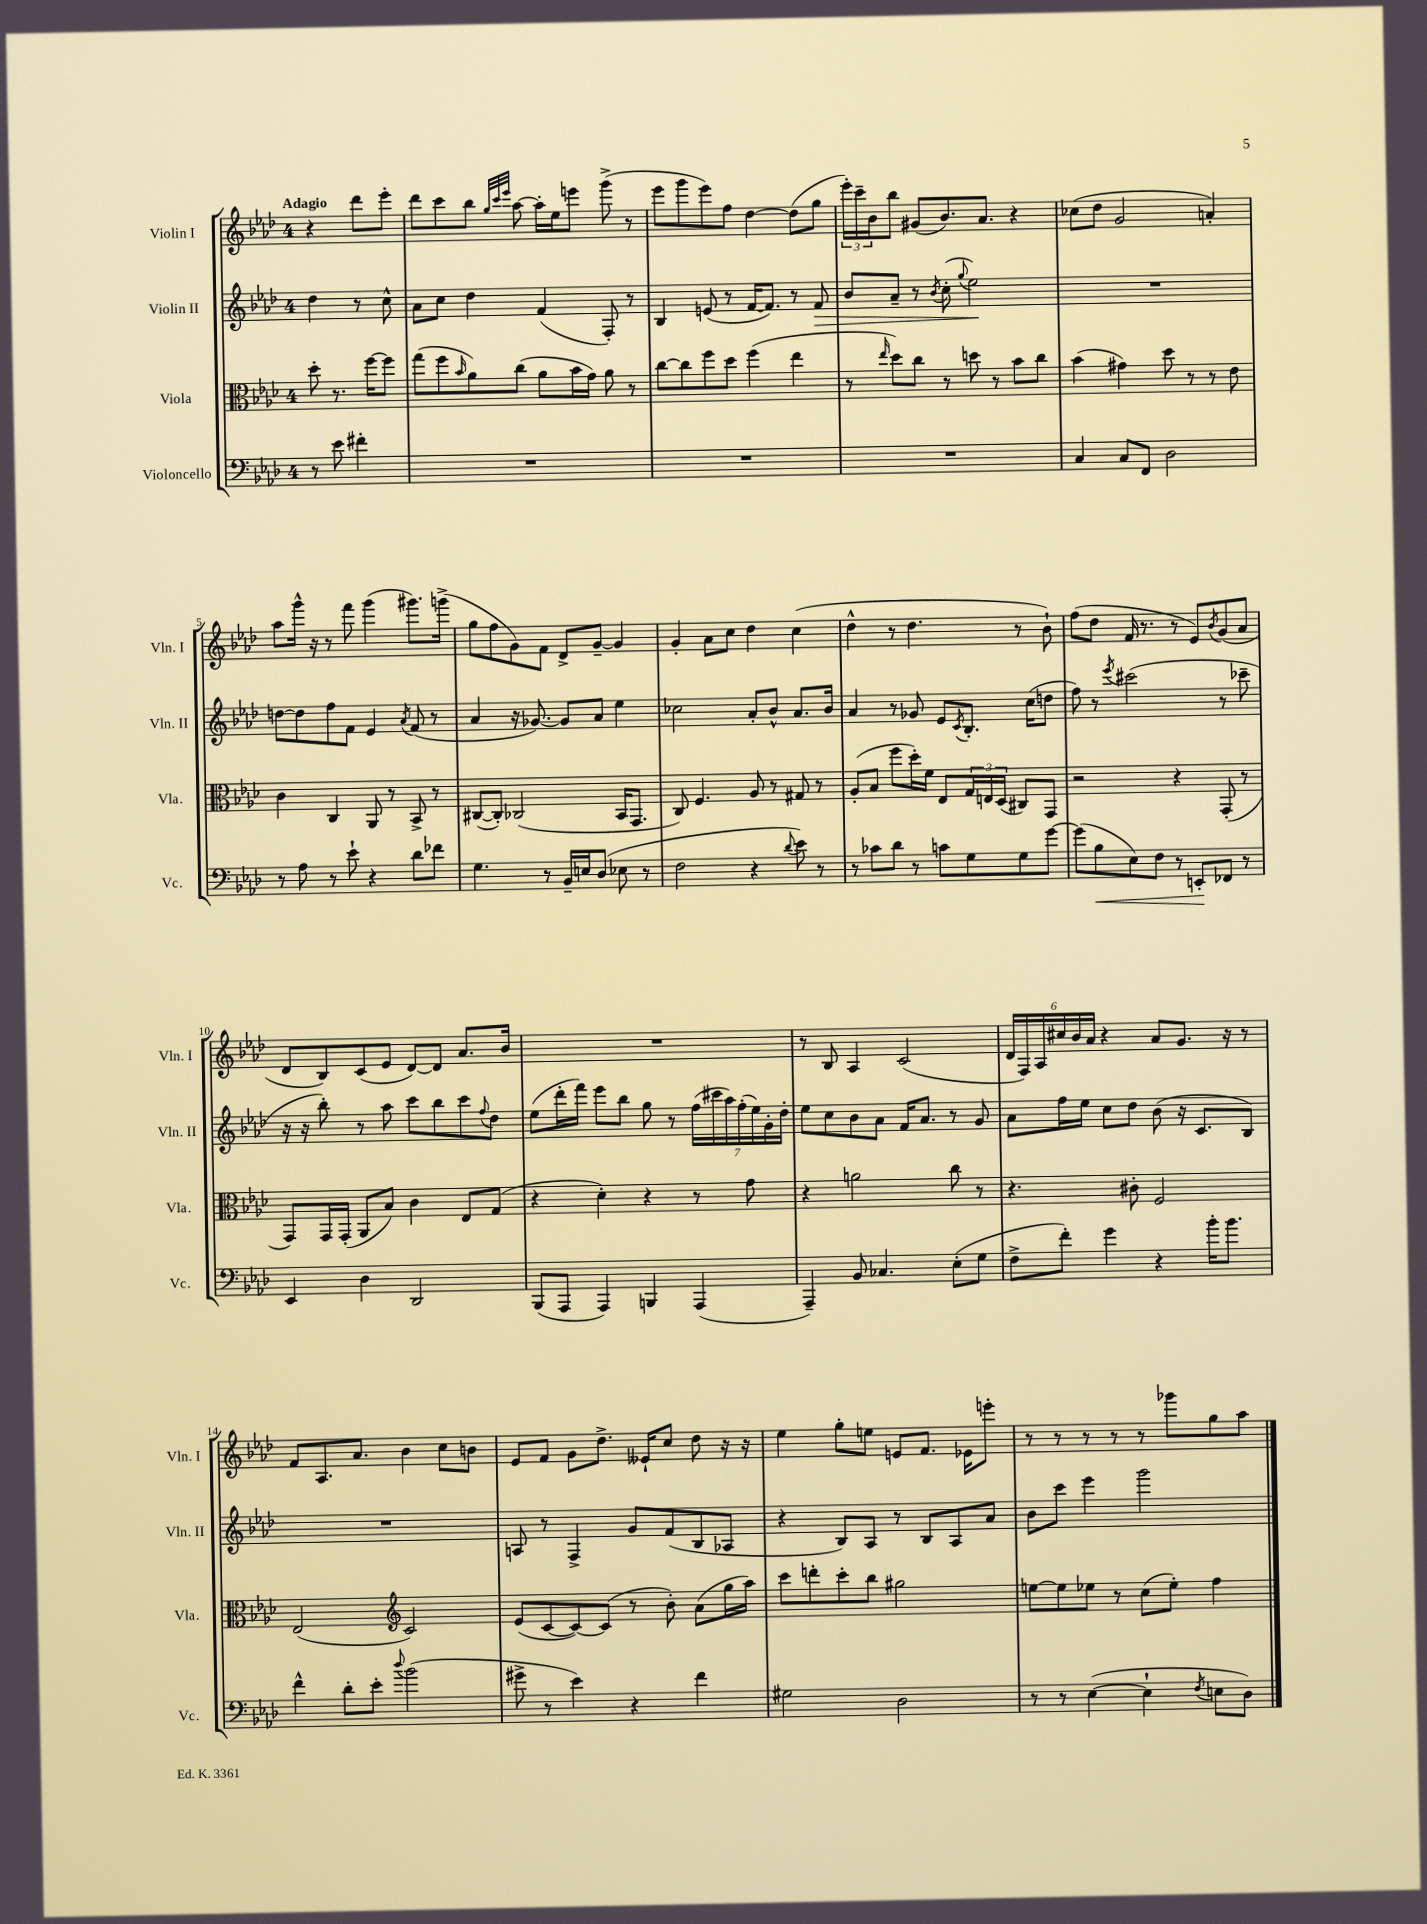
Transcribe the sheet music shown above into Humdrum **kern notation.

**kern	**dynam	**kern	**kern	**dynam	**kern
*part4	*part4	*part3	*part2	*part2	*part1
*staff4	*staff4	*staff3	*staff2	*staff2	*staff1
*I"Violoncello	*	*I"Viola	*I"Violin II	*	*I"Violin I
*I'Vc.	*	*I'Vla.	*I'Vln. II	*	*I'Vln. I
*clefF4	*	*clefC3	*clefG2	*	*clefG2
*k[b-e-a-d-]	*	*k[b-e-a-d-]	*k[b-e-a-d-]	*	*k[b-e-a-d-]
*M4/4	*	*M4/4	*M4/4	*	*M4/4
=	=	=	=	=	=
!	!	!	!	!	!LO:TX:a:B:t=Adagio
8r	.	8dd-'\	4dd-\	.	4r
8e-\	.	8.r	.	.	.
4f#X'\	.	.	8r	.	8ddd-\L
.	.	[16ff\KL	.	.	.
.	.	8ff\J]	8cc^^\	.	8eee-'\J
=1	=1	=1	=1	=1	=1
1r	.	(8gg\L	8a-\L	.	8ddd-\L
.	.	8ff\	8cc\J	.	8ccc\
.	.	16qqb-/	.	.	.
.	.	8a-\)	4dd-\	.	8bb-\J
.	.	.	.	.	32qqgg/LLL
.	.	.	.	.	32qqccc/
.	.	.	.	.	32qqeee-/JJJ
.	.	(8cc\J	.	.	[8aa-\
.	.	8a-\L	(4f/	.	16aa-'\LL]
.	.	.	.	.	16ee-\J
.	.	16b-\L	.	.	8eeen\J
.	.	16g\JJ)	.	.	.
.	.	8a-\	8F'/)	.	(8ggg^\
.	.	8r	8r	.	8r
=2	=2	=2	=2	=2	=2
1r	.	[8cc\L	4B-/	.	8eee-\L
.	.	8cc\]	.	.	8ggg\
.	.	8ff\	(8en/	.	8eee-\)
.	.	8dd-\J	8r	.	8ff\J
.	.	(4ff\	[16f/KL	.	[4dd-\
.	.	.	8.f/J])	.	.
.	.	4ee-\	8r	.	(8dd-\L]
!	!	!	!	!LO:HP:b	!
.	.	.	8f/	>	8gg\J
=3	=3	=3	=3	=3	=3
1r	.	8r	8b-/L	.	24eee-'\LL)
.	.	.	.	.	24ccc~\
.	.	.	.	.	24b-\J
.	.	16qqee-/	.	.	.
.	.	8dd-\L)	8a-~/J	.	8bb-\J
.	.	8cc\J	8r	.	(8g#X/L
.	.	.	8qb-/	.	.
.	.	8r	(8cc'\	.	8.b-/)
.	.	.	8qqgg/	.	.
.	.	8ddn\	2ee-\)	.	.
.	.	.	.	.	8.a-/J
.	.	8r	.	.	.
.	.	8b-\L	.	.	4r
.	.	8cc\J	.	.	.
.	.	.	.	]	.
=4	=4	=4	=4	=4	=4
4C/	.	(4b-\	1r	.	(8cc-X\L
.	.	.	.	.	8dd-\J
8C/L	.	4g#X\)	.	.	2g/
8FF/J	.	.	.	.	.
2D-\	.	8dd-\	.	.	.
.	.	8r	.	.	.
.	.	8r	.	.	4an'/)
.	.	8e-\	.	.	.
!!LO:LB:g=z
=5	=5	=5	=5	=5	=5
8r	.	4c\	[8ddn\L	.	8aa-\L
8A-\	.	.	8dd\]	.	16ggg^^\Jk
.	.	.	.	.	16r
8r	.	4C/	8ff\	.	8r
8e-`\	.	.	8f\J	.	8fff\
4r	.	8AA-/	4e-/	.	(4ggg\
.	.	8r	.	.	.
.	.	.	8qa-/	.	.
8d-\L	.	8BB-^/	(8f/	.	8.ggg#X\L)
8f-X\J	.	8r	8r	.	.
.	.	.	.	.	(16gggn^\Jk
=6	=6	=6	=6	=6	=6
4.G\	.	([8C#X/L	4a-/	.	8gg\L
.	.	8C#'/J])	.	.	8ff\
.	.	(2C-X/	16r	.	8g\)
.	.	.	[8.g-X/)	.	.
8r	.	.	.	.	8f\J
16BB-~/LL	.	.	8g-/L]	.	8d-^/L
16En/J	.	.	.	.	.
(8D-/J	.	.	8a-/J	.	[8g~/J
8E-X\	.	16BB-/KL	4ee-\	.	4g/]
.	.	8.GG/J	.	.	.
8r	.	.	.	.	.
=7	=7	=7	=7	=7	=7
2F\	.	8C/)	2cc-X\	.	4g'/
.	.	4.F/	.	.	.
.	.	.	.	.	8a-\L
.	.	.	.	.	8cc\J
4r	.	8A-/	8a-'/L	.	4dd-\
.	.	8r	8b-^^/J	.	.
8qqd-/	.	.	.	.	.
8e-\)	.	8G#X/	8.a-/L	.	(4cc\
8r	.	8r	.	.	.
.	.	.	16b-/Jk	.	.
=8	=8	=8	=8	=8	=8
8r	.	(8A-'/L	4a-/	.	4dd-^^\
8c-X\L	.	8B-/J	.	.	.
8d-\J	.	8ff\L	8r	.	8r
8r	.	16dd-'\L)	8g-X/	.	4.dd-\
.	.	16f\JJ	.	.	.
8cn\L	.	8E-/L	8e-/L	.	.
.	.	.	8qc/	.	.
8G\	.	24G/L	8.B-'/J	.	.
.	.	24En/	.	.	.
.	.	(24D-/JJ	.	.	.
8G\	.	8C#X/L)	.	.	8r
.	.	.	(16cc\KL	.	.
[8g\J	.	8GG/J	8ddn\J	.	8b-`\)
=9	=9	=9	=9	=9	=9
(8g\L]	.	2r	8ff\)	.	(8ff\L
!	!LO:HP:b	!	!	!	!
8B-\	<	.	8r	.	8dd-\J
.	.	.	8qeee-/	.	.
8E-\)	.	.	(2ccc#X\	.	16f/
.	.	.	.	.	8.r
8F\J	.	.	.	.	.
8r	.	4r	.	.	8r
8EEn'/L	.	.	.	.	8e-/L)
.	.	.	.	.	8qb-/
8FF-X/J	[	(8GG'/	8r	.	(8g/
8r	.	8r	8ccc-X~\	.	8a-/J
!!LO:LB:g=z
=10	=10	=10	=10	=10	=10
4EE-/	.	8GG/L)	16r	.	8d-/L
.	.	.	16r	.	.
.	.	16GG/L	8bb-'\)	.	8B-/)
.	.	(16GG'/JJ	.	.	.
4D-\	.	8AA-/L	8r	.	(8c/
.	.	8B-/J)	8aa-\	.	8e-/J
2DD-/	.	4c\	8ccc\L	.	[8d-/L)
.	.	.	8bb-\	.	8d-/J]
.	.	8E-/L	8ccc\	.	8.a-/L
.	.	.	8qqff/	.	.
.	.	(8G/J	8dd-\J	.	.
.	.	.	.	.	16b-/Jk
=11	=11	=11	=11	=11	=11
(8BBB-/L	.	4r	(8ee-\L	.	1r
8AAA-/J	.	.	16ddd-'\L	.	.
.	.	.	16fff\JJ)	.	.
4AAA-/)	.	4d-'\)	8eee-\L	.	.
.	.	.	8bb-\J	.	.
4BBBn/	.	4r	8gg\	.	.
.	.	.	8r	.	.
(4AAA-/	.	8r	(28ff\LL	.	.
.	.	.	28ccc#X\	.	.
.	.	.	28aa-\)	.	.
.	.	.	(28ff'\	.	.
.	.	8g\	.	.	.
.	.	.	28ee-\)	.	.
.	.	.	28g'\	.	.
.	.	.	28dd-'\JJ	.	.
=12	=12	=12	=12	=12	=12
4AAA-~/)	.	4r	8ee-\L	.	8r
.	.	.	8cc\	.	8B-/
8BB-/	.	2an\	8b-\	.	4A-/
4.C-X/	.	.	8a-\J	.	.
.	.	.	16f/KL	.	(2c/
.	.	.	8.a-/J	.	.
(8E-'\L	.	8cc\	8r	.	.
8G\J	.	8r	8g/	.	.
=13	=13	=13	=13	=13	=13
8F^\L	.	4.r	8a-\L	.	24d-/LL
.	.	.	.	.	24F/)
.	.	.	.	.	24A-/
8f'\J)	.	.	16ff\L	.	24cc#X/
.	.	.	.	.	24b-/
.	.	.	16ee-\JJ	.	.
.	.	.	.	.	24a-/JJ
4g\	.	.	8cc\L	.	4r
.	.	8c#X'\	8dd-\J	.	.
4r	.	2F/	(8b-\	.	8a-/L
.	.	.	16r	.	8.g/J
.	.	.	8.c/L	.	.
16b-'\KL	.	.	.	.	.
8.b-\J	.	.	.	.	16r
.	.	.	8B-/J)	.	8r
!!LO:LB:g=z
=14	=14	=14	=14	=14	=14
4f^^\	.	(2E-/	1r	.	8f/L
.	.	.	.	.	8.A-/
8d-'\L	.	.	.	.	.
.	.	.	.	.	8.a-/J
8e-'\J	.	.	.	.	.
8qqdd-/	.	.	.	.	.
*	*	*clefG2	*	*	*
(2b-\	.	2c/)	.	.	4b-\
.	.	.	.	.	8cc\L
.	.	.	.	.	8bn\J
=15	=15	=15	=15	=15	=15
8g#X^\	.	(8e-/L	8An/	.	8e-/L
8r	.	[8c/	8r	.	8f/J
4e-\)	.	8c/_)	4F^/	.	8g\L
.	.	(8c/J]	.	.	8.dd-^\J
4r	.	8r	8g/L	.	.
.	.	.	.	.	16e--X`/KL
.	.	8b-'\)	(8f/	.	8cc/J
4f\	.	(8a-\L	8B-/	.	8dd-\
.	.	16gg\L	8A-X/J	.	16r
.	.	16aa-\JJ)	.	.	16r
=16	=16	=16	=16	=16	=16
2G#X\	.	8ccc\L	4r	.	4ee-\
.	.	8dddn'\	.	.	.
.	.	8ccc'\	8B-/L)	.	8gg'\L
.	.	8bb-\J	8A-/J	.	8een\J
2D-\	.	2gg#X\	8r	.	8en/L
.	.	.	8B-/L	.	8.f/J
.	.	.	8A-/	.	.
.	.	.	.	.	16e-X\KL
.	.	.	8a-/J	.	8eeen'\J
=17	=17	=17	=17	=17	=17
8r	.	[8een\L	8b-\L	.	8r
8r	.	8ee\]	8ccc\J	.	8r
([4E-\	.	8ee-X\J	4eee-\	.	8r
.	.	8r	.	.	8r
4E-`\]	.	(8cc\L	2ggg\	.	8r
.	.	8ee-'\J)	.	.	8ggg-X\L
8qF/	.	.	.	.	.
8En\L	.	4ff\	.	.	8gg\
8D-\J)	.	.	.	.	8aa-\J
==	==	==	==	==	==
*-	*-	*-	*-	*-	*-
